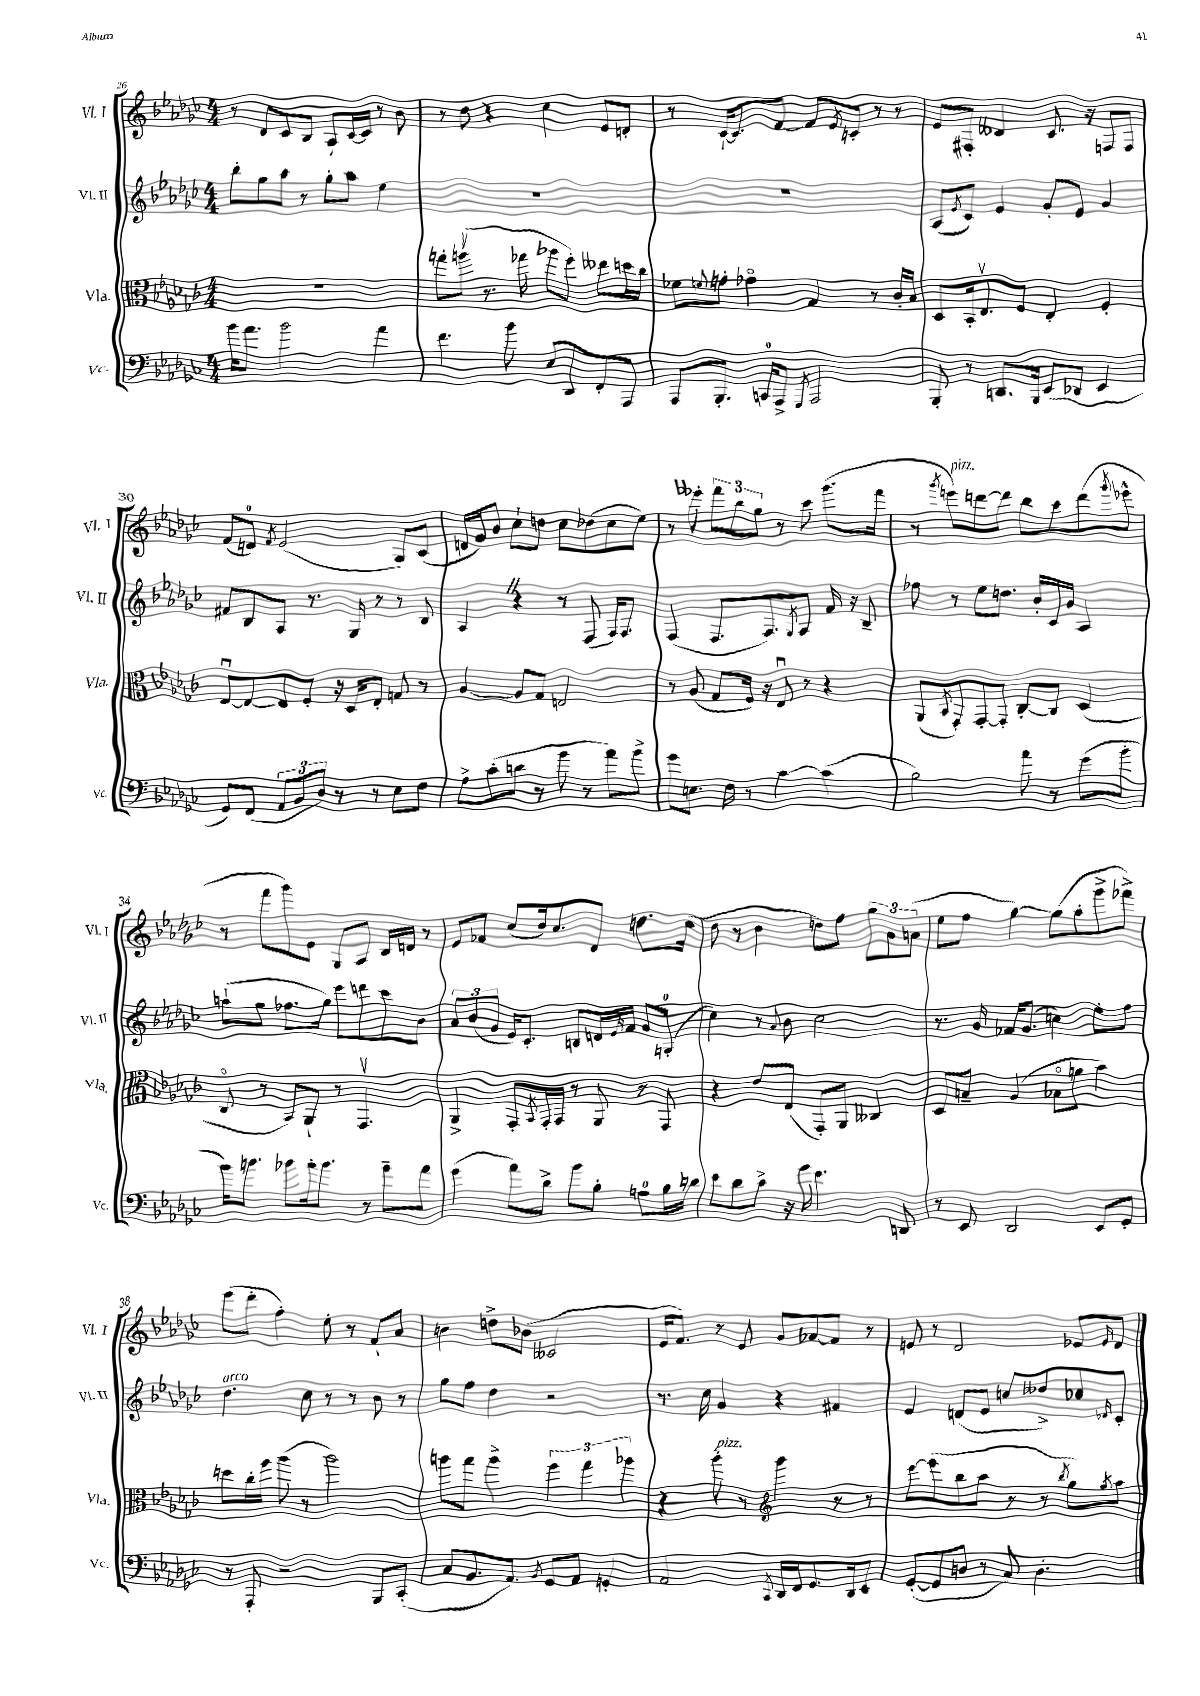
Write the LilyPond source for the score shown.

<<
\new StaffGroup <<
\new Staff = "s0" \with { instrumentName = "Vl. I" shortInstrumentName = "Vl. I" } {
    \clef treble \key ges \major \numericTimeSignature \time 4/4
    r8 des'8 ces'8 bes8 aes8-! ces'16~ ces'16 r8 bes'8 |
    r8 des''8 r4 ces''4 ees'8 d'8-. |
    r8 ces'16~-! ces'8. f'8~ f'8 \acciaccatura { ees'8 } c'8-. r8 r8 |
    ees'8 fis8-. deses'4 ces'8. r16 f8 f8 |
    f'8( d'8-0) \acciaccatura { f'8 } ees'2( ges8) ces'8( |
    d'16 ges'16) bes'8 ces''8-! d''8 ces''8 des''8( ces''8 ees''8) |
    r8 eeses'''8-. \tuplet 3/2 { f'''8 bes''8 ges''8 } r8 ces'''8 ges'''8.( f'''16 |
    r8 \acciaccatura { ges'''8 } e'''8^\markup { \italic "pizz." }) d'''8~ d'''8 bes''8 ces'''8 d'''8( \acciaccatura { ges'''8 } ees'''8-^ |
    r8 f'''8 ges'''8) ees'8 ges8 aes8 bes16 d'16 r8 |
    ees'8 fes'8 ces''8( des''16) ces''8. des'8 d''8. ces''16( |
    des''8 r8 bes'4 d''8) f''8 \tuplet 3/2 { ges''8 ges'8 a'8( } |
    ees''8 f''8 ges''4~) ges''8( aes''8-. ges'''8-> fes'''8->) |
    ees'''8( des'''8-. f''4-.) ees''8-. r8 f'8-! aes'8 |
    b'4 d''8-> bes'8( ceses'2 |
    ees'16 f'8.) r8 ees'8 ges'8 fes'8~ fes'8 r8 |
    e'8 r8 des'2 ees'8 \grace { ees'16 } des'8 \bar "|." |
}
\new Staff = "s1" \with { instrumentName = "Vl. II" shortInstrumentName = "Vl. II" } {
    \clef treble \key ges \major \numericTimeSignature \time 4/4
    bes''8-. ges''8 aes''8 r8 ges''8-. aes''8 ees''4 |
    R1 |
    R1 |
    aes8( \acciaccatura { ees'8 } ces'8) ees'4 ges'8-. ees'8 ges'4 |
    fis'8 bes8 aes8 r8. ges16 r8 r8 bes8 |
    aes4 \once \override BreathingSign.text = \markup { \musicglyph "scripts.caesura.straight" } \breathe r4 r8 f8( f16) f8. |
    f4( f8. f8.) \acciaccatura { ges8 } aes8 f'16 r16 bes8-- |
    fes''8 r8 ees''8 d''8. bes'16-. ces'16 ges'16 aes4 |
    a''8-!( ges''8 fes''8. ges''16) ees'''8 d'''8 ces'''8 bes'8 |
    \tuplet 3/2 { aes'8 bes'8( ges'8 } ees'16) ces'8.-. b8 d'16 \grace { ees'16 } f'16 ges'8 g8-0-.( |
    ces''4) r8 \appoggiatura { aes'8 } bes'8 ces''2 |
    r8. ges'16 fes'16 ges'8.( c''4) ees''8-. f''8 |
    des''4.^\markup { \italic "arco" } ces''8 r8 r8 bes'8 r8 |
    ges''8 f''8 des''4 r2 |
    r8. ces''16 ges'4 r4 fis'4 |
    ees'4 d'8( ees'8 c''8 deses''8->) ces''8 \grace { des'16 } ces'8-. \bar "|." |
}
\new Staff = "s2" \with { instrumentName = "Vla." shortInstrumentName = "Vla." } {
    \clef alto \key ges \major \numericTimeSignature \time 4/4
    R1 |
    g''8-. a''8\upbow( r8. ges''16 aes''8 f''8-.) eeses''8 d''16 ces''16 |
    fes'8 \appoggiatura { f'8 } g'8-. ges'4\flageolet ges4 r8 ces'16-. bes16 |
    des8 bes,16-. ees8.\upbow f8 ees4-. f4-. |
    ees8~\downbow ees8~ ees8 f8-. r16 des16 ees8-. g8 r8 |
    aes4~ aes8 ges8 e2 |
    r8 aes8( ges8 f16) r16 ees8\downbow r8 r4 |
    aes,8( \acciaccatura { bes,8 } ges,8-.) ges,8~-. ges,8-. ces8~-. ces8 des4( |
    ces8\flageolet r8 bes,8) aes,8-! r8 ges,4.\upbow |
    aes,4-> ges,8-. \acciaccatura { bes,8 } ges,16-. ges,16 r8 aes,8 r8 ges,8 |
    r4 ees'8 ees8( ges,8-.) aes,8 ceses4 |
    des8 b8-- aes4( bes8\flageolet a'8 bes'4) |
    d''8 ces''16-. f''16 aes''8( r8 aes''2) |
    a''8 ges''8 a''4-> \tuplet 3/2 { f''4 ges''4 aes''4 } |
    r4 aes''8-.^\markup { \italic "pizz." } r8 \clef treble ges'''4 r8 r8 |
    ees'''8~ ees'''8( bes''8 aes''8 r8 r8 \acciaccatura { bes''8 } ges''8) \acciaccatura { ges''8 } aes''8 \bar "|." |
}
\new Staff = "s3" \with { instrumentName = "Vc." shortInstrumentName = "Vc." } {
    \clef bass \key ges \major \numericTimeSignature \time 4/4
    bes'16 aes'8. bes'2 aes'4 |
    f'4. bes'8 ees8 des,8 f,8-. aes,,8 |
    aes,,8 bes,,8.-. c,16-0 aes,,8-> \acciaccatura { ges,,8 } aes,,2 |
    bes,,8-. r8 d,8. bes,,16 ees,8( des,8 ees,4 |
    ges,8) f,8( \tuplet 3/2 { aes,8 bes,8 des8) } r8 r8 ees8 f8 |
    aes8-> ces'8-.( d'8 r8 bes'8 r8 aes'8) bes'8-> |
    ges'8 e8. f16 r8 ces'4~ ces'4( |
    bes2) aes'8 r8 ges'8( bes'8-. |
    bes'16) b'8. bes'8 aes'16-. bes'8. r8 ges'8-- aes'8 |
    ges'4( aes'8) des'8-> bes'8 bes8-. a8-0 bes16 d'16 |
    ees'8 des'8 ces'8-> r16 ges'16 ees'4. d,8 |
    r8 ees,8 des,2 ees,8 ges,8-. |
    r8 aes,,8-. r2 bes,,8 ces,8-.( |
    ces8 bes,8. aes,8.) \acciaccatura { bes,8 } ges,8 aes,8 g,4-. |
    aes,2 \acciaccatura { ces,8 } des,16 f,16 ges,8. des,16 ees,8 |
    ges,8~-.( ges,8 d8 r8 ces8) d4.-. \bar "|." |
}
>>
>>
\layout { \context { \Score currentBarNumber = #26 } }
